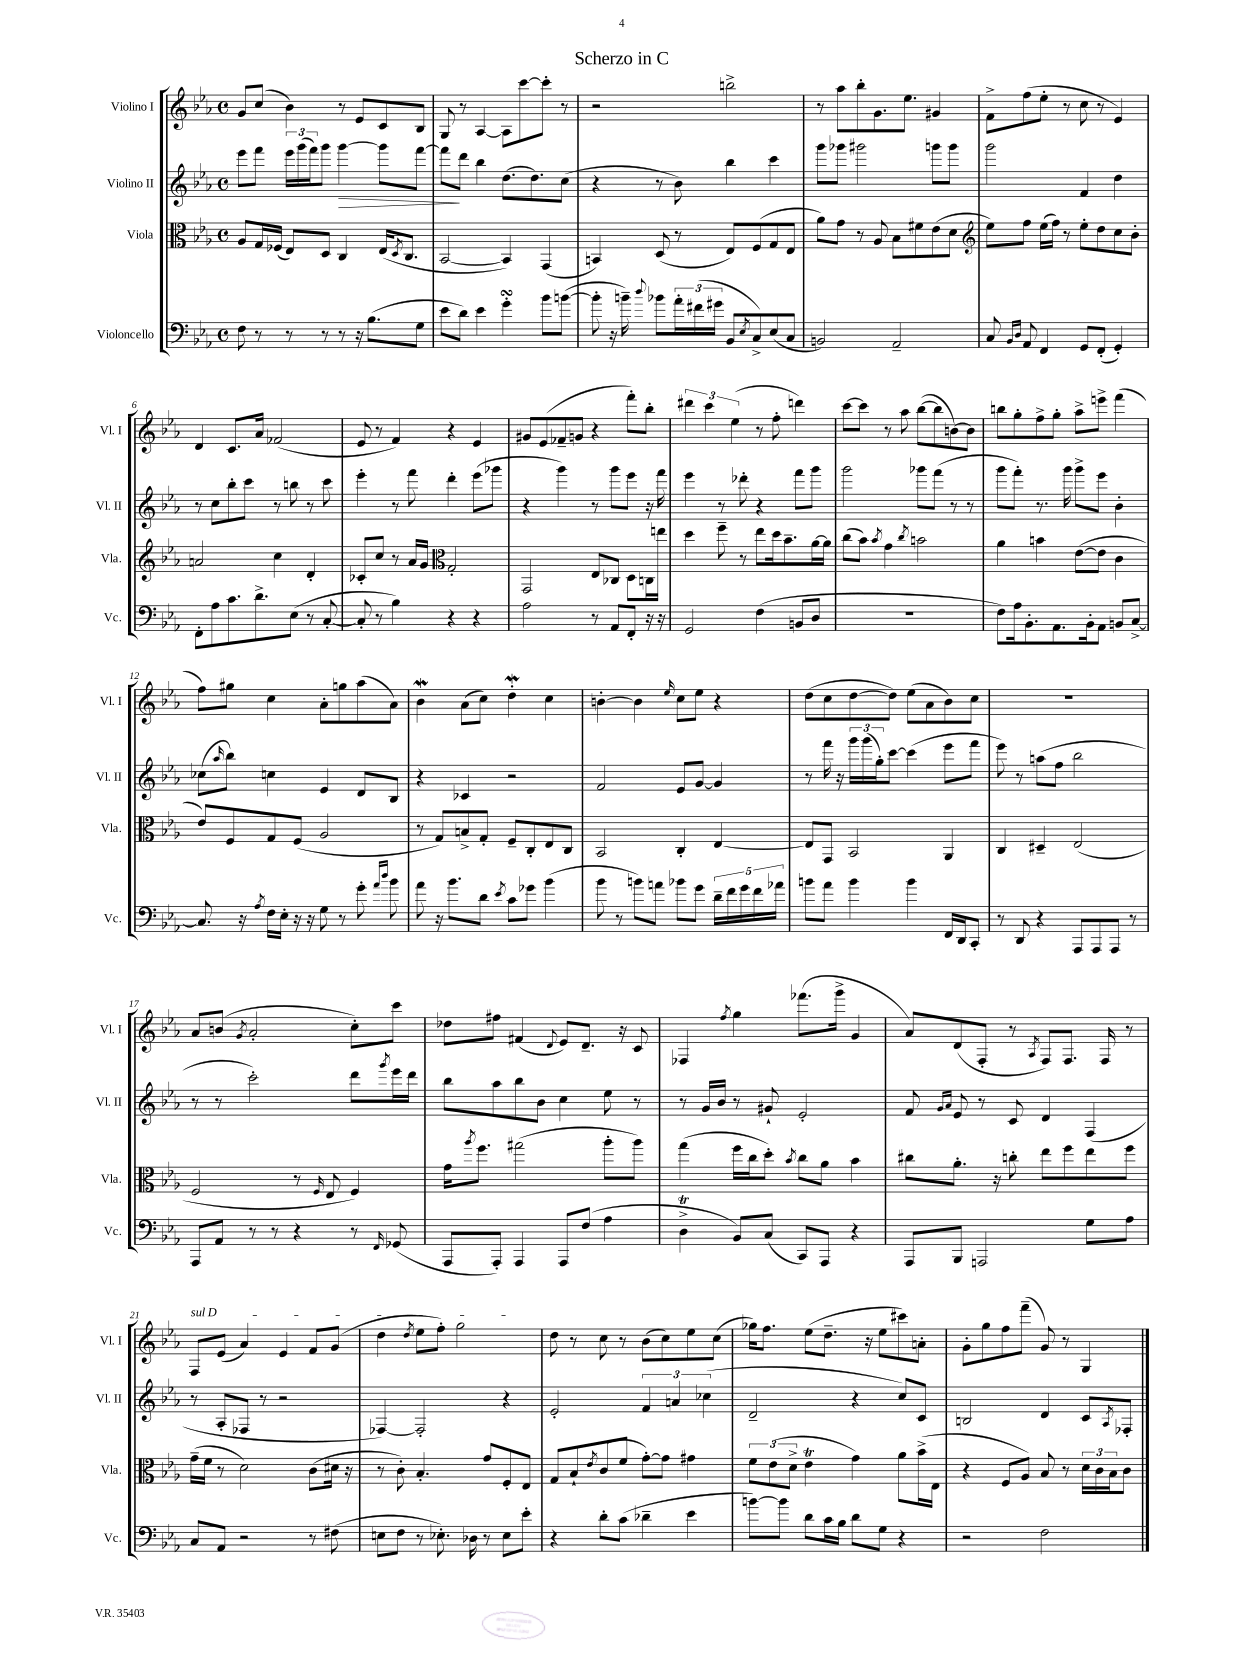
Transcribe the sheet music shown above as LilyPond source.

\header { title = "Scherzo in C" }
<<
\new StaffGroup <<
\new Staff = "s0" \with { instrumentName = "Violino I" shortInstrumentName = "Vl. I" } {
    \clef treble \key ees \major \defaultTimeSignature \time 4/4
    g'8 c''8( bes'4) r8 ees'8 c'8 bes8 |
    g8 r8 aes4~ aes8 c'''8~ c'''8-. r8 |
    r2 b''2-> |
    r8 aes''8 bes''8-. g'8. ees''8. gis'4 |
    f'8-> f''8( ees''8-. r8 c''8 r8 ees'4) |
    d'4 c'8. aes'16 fes'2( |
    ees'8 r8 f'4) r4 ees'4 |
    gis'8 ees'8( fes'8-- g'8 r4 f'''8-.) bes''8-. |
    \tuplet 3/2 { dis'''4 c'''4 ees''4( } r8 f''8-. d'''4) |
    c'''8~ c'''8 r8 aes''8 bes''8~( bes''8 b'8~) b'8 |
    b''8 g''8-. f''8-> g''8-. aes''8-> e'''8-> f'''4( |
    f''8) gis''8 c''4 aes'8-. g''8 aes''8( aes'8) |
    bes'4\mordent aes'8( c''8) d''4-.\mordent c''4 |
    b'4~-. b'4 \grace { ees''16 } c''8 ees''8 r4 |
    d''8( c''8 d''8~ d''8) ees''8( aes'8 bes'8) c''8 |
    R1 |
    aes'8 b'8( \acciaccatura { g'8 } aes'2-. c''8-.) c'''8 |
    des''8 fis''8 fis'4( \appoggiatura { d'8 } ees'8) d'8.-- r16 c'8 |
    fes4 \acciaccatura { f''8 } g''4 fes'''8.( g'''16-> g'4 |
    aes'8) d'8( f8-. r8 \acciaccatura { aes8 } f8) f8. f16 r8 |
    \once \override TextSpanner.bound-details.left.text = \markup { \italic "sul D" } f8\startTextSpan ees'8( aes'4) ees'4 f'8 g'8( |
    d''4 \acciaccatura { d''8 } ees''8 f''8-.) g''2\stopTextSpan |
    d''8 r8 c''8 r8 bes'8( c''8) ees''8 c''8( |
    ges''16) f''8. ees''8( d''8.-- r16 ees''8 cis'''8) a'8-. |
    g'8-. g''8 f''8 f'''8--( g'8) r8 g4 \bar "|." |
}
\new Staff = "s1" \with { instrumentName = "Violino II" shortInstrumentName = "Vl. II" } {
    \clef treble \key ees \major \defaultTimeSignature \time 4/4
    ees'''8 f'''8 \tuplet 3/2 { ees'''16 g'''16( f'''16) } g'''8 g'''4~\> g'''8 f'''8~ |
    f'''8\! d'''8 bes''4 d''8.( d''8.) c''8( |
    r4 r8 bes'8) bes''4 c'''4 |
    g'''8 ges'''8 gis'''2 g'''8 g'''8 |
    g'''2 f'4 d''4 |
    r8 c''8 bes''8-. c'''8 r8 b''8 r8 c'''8 |
    ees'''4-. r8 f'''8 d'''4-. ees'''8( ges'''8 |
    r4 g'''4) r8 g'''8 ees'''8 r16 f'''16 |
    ees'''4 r8 des'''8-. r4 f'''8 g'''8 |
    g'''2 ges'''8 f'''8( r8 r8 |
    g'''8 f'''8-.) r8. g'''16 g'''8-> ees'''8 bes'4-. |
    ces''8( \grace { aes''16 } bes''8) c''4 ees'4 d'8 bes8 |
    r4 ces'4 r2 |
    f'2 ees'8 g'8~ g'4 |
    r8 f'''16 r16 \tuplet 3/2 { g'''16 g'''16( g''16-.) } c'''8~ c'''4( ees'''8 f'''8 |
    ees'''8) r8 a''8( f''8 bes''2 |
    r8 r8 c'''2-.) d'''8 \acciaccatura { g'''8 } ees'''16 d'''16 |
    bes''8 aes''8 bes''8 bes'8 c''4 ees''8 r8 |
    r8 g'16 bes'16 r8 gis'8-! ees'2-. |
    f'8 \grace { g'16 aes'16 } ees'8 r8 c'8 d'4 f4( |
    r8 aes8-. fes8 r8 r2 |
    fes4~) fes2-. r4 |
    ees'2-. \tuplet 3/2 { f'4 a'4 ces''4( } |
    d'2-- r4 c''8) c'8 |
    b2 d'4 c'8 \acciaccatura { aes8 } fes8-. \bar "|." |
}
\new Staff = "s2" \with { instrumentName = "Viola" shortInstrumentName = "Vla." } {
    \clef alto \key ees \major \defaultTimeSignature \time 4/4
    aes8 g16 fes16( ees8) d8 c4 ees16( \acciaccatura { d8 } c8. |
    bes,2~ bes,4) g,4( |
    b,4) d8( r8 ees8) f8( g8 ees8 |
    aes'8) g'8 r8 aes8 bes8 fis'8 ees'8( d'8 |
    \clef treble ees''8) f''8 ees''16( f''16) r8 ees''8-. d''8 c''8 bes'8-. |
    a'2 c''4 d'4-. |
    ces'8-. c''8 r8 aes'16 g'16 \clef alto g2-. |
    g,2 ees8 ces8 d8 c16 e''16 |
    d''4 f''8-- r8 ees''8 d''16 bes'8.-- aes'16~ aes'16 |
    c''8( bes'8) \acciaccatura { bes'8 } g'4 \acciaccatura { c''8 } b'2 |
    aes'4 b'4 ees'8~( ees'8 c'4 |
    ees'8) f8 g8 f8( aes2 |
    r8 g8) b8-> g8-. f8-- c8-. ees8 c8 |
    bes,2 c4-. ees4~ |
    ees8 g,8 bes,2 aes,4 |
    c4 dis4-- ees2( |
    f2 r8 \grace { f16 } ees8 f4) |
    g'16 \acciaccatura { aes''8 } f''8. gis''2( aes''8-. aes''8) |
    g''4( f''16 c''16 d''8-.) \acciaccatura { bes'8 } c''8 aes'8 bes'4 |
    cis''8 aes'8.-. r16 c''8-. ees''8 f''8 ees''8 f''8 |
    g'16--( f'16 r8 d'2) c'8( dis'16 r16 |
    r8 c'8-.) bes4.-. g'8 f8-. ees8 |
    g8 bes8-! \acciaccatura { ees'8 } c'8( f'8 g'8~-.) g'8 gis'4 |
    \tuplet 3/2 { f'8 ees'8( d'8-> } ees'4\trill g'4) aes'8 bes'16->( ees16 |
    r4 f8 aes8) bes8 r8 \tuplet 3/2 { d'16 c'16 bes16 } c'8 \bar "|." |
}
\new Staff = "s3" \with { instrumentName = "Violoncello" shortInstrumentName = "Vc." } {
    \clef bass \key ees \major \defaultTimeSignature \time 4/4
    f8 r8 r8 r8 r8 r16 bes8.( g8 |
    ees'8 d'8) ees'4 g'4-.\turn bes'8 b'8~( |
    b'8-. r16 b'16--) \appoggiatura { d''8 } bes'8 \tuplet 3/2 { aes'16-. fis'16( gis'16 } bes,8 \acciaccatura { ees8 } c8->) ees8( c8 |
    b,2) aes,2-- |
    c8 \grace { bes,16 d16 } aes,8 f,4 g,8 f,8-.( g,4-.) |
    f,8-. aes8 c'8. d'8.-> ees8( r8 c8~-. |
    c8-. r8 bes4) r4 r4 |
    aes2 r8 aes,8 f,8-. r16 r16 |
    g,2 f4( b,8 d8 |
    R1 |
    f8) aes16 bes,8.-. aes,8. bes,16-. aes,8 b,8 c8~-> |
    c8. r16 \acciaccatura { aes8 } f16 ees16-. r16 r16 g8 r8 g'8-. \grace { aes'16 d''16 } bes'8 |
    aes'8 r16 bes'8. d'8 \acciaccatura { ees'8 } c'8 ges'8 bes'4( |
    bes'8 r8 b'8) a'8 bes'8 g'8 \tuplet 5/4 { d'16-- f'16 g'16 f'16 aes'16 } |
    b'8 aes'8 b'4 b'4 f,16 d,16 c,8-. |
    r8 d,8 r4 aes,,8 aes,,8 aes,,8 r8 |
    aes,,8 aes,8 r8 r8 r4 r8 \grace { f,16 } ges,8( |
    aes,,8 aes,,8-.) aes,,4 aes,,8 f8( aes4 |
    d4->\trill bes,8) c8( c,8) aes,,8 r4 |
    aes,,8 bes,,8 a,,2 g8 aes8 |
    c8 aes,8 r2 r8 fis8( |
    e8 f8 r8 ees8.-.) des16 r8 ees8 ees'8-. |
    r4 d'8-. c'8( des'4-- ees'4 |
    b'8~) b'8 d'8 c'16 bes16 d'8 g8 r4 |
    r2 f2 \bar "|." |
}
>>
>>
